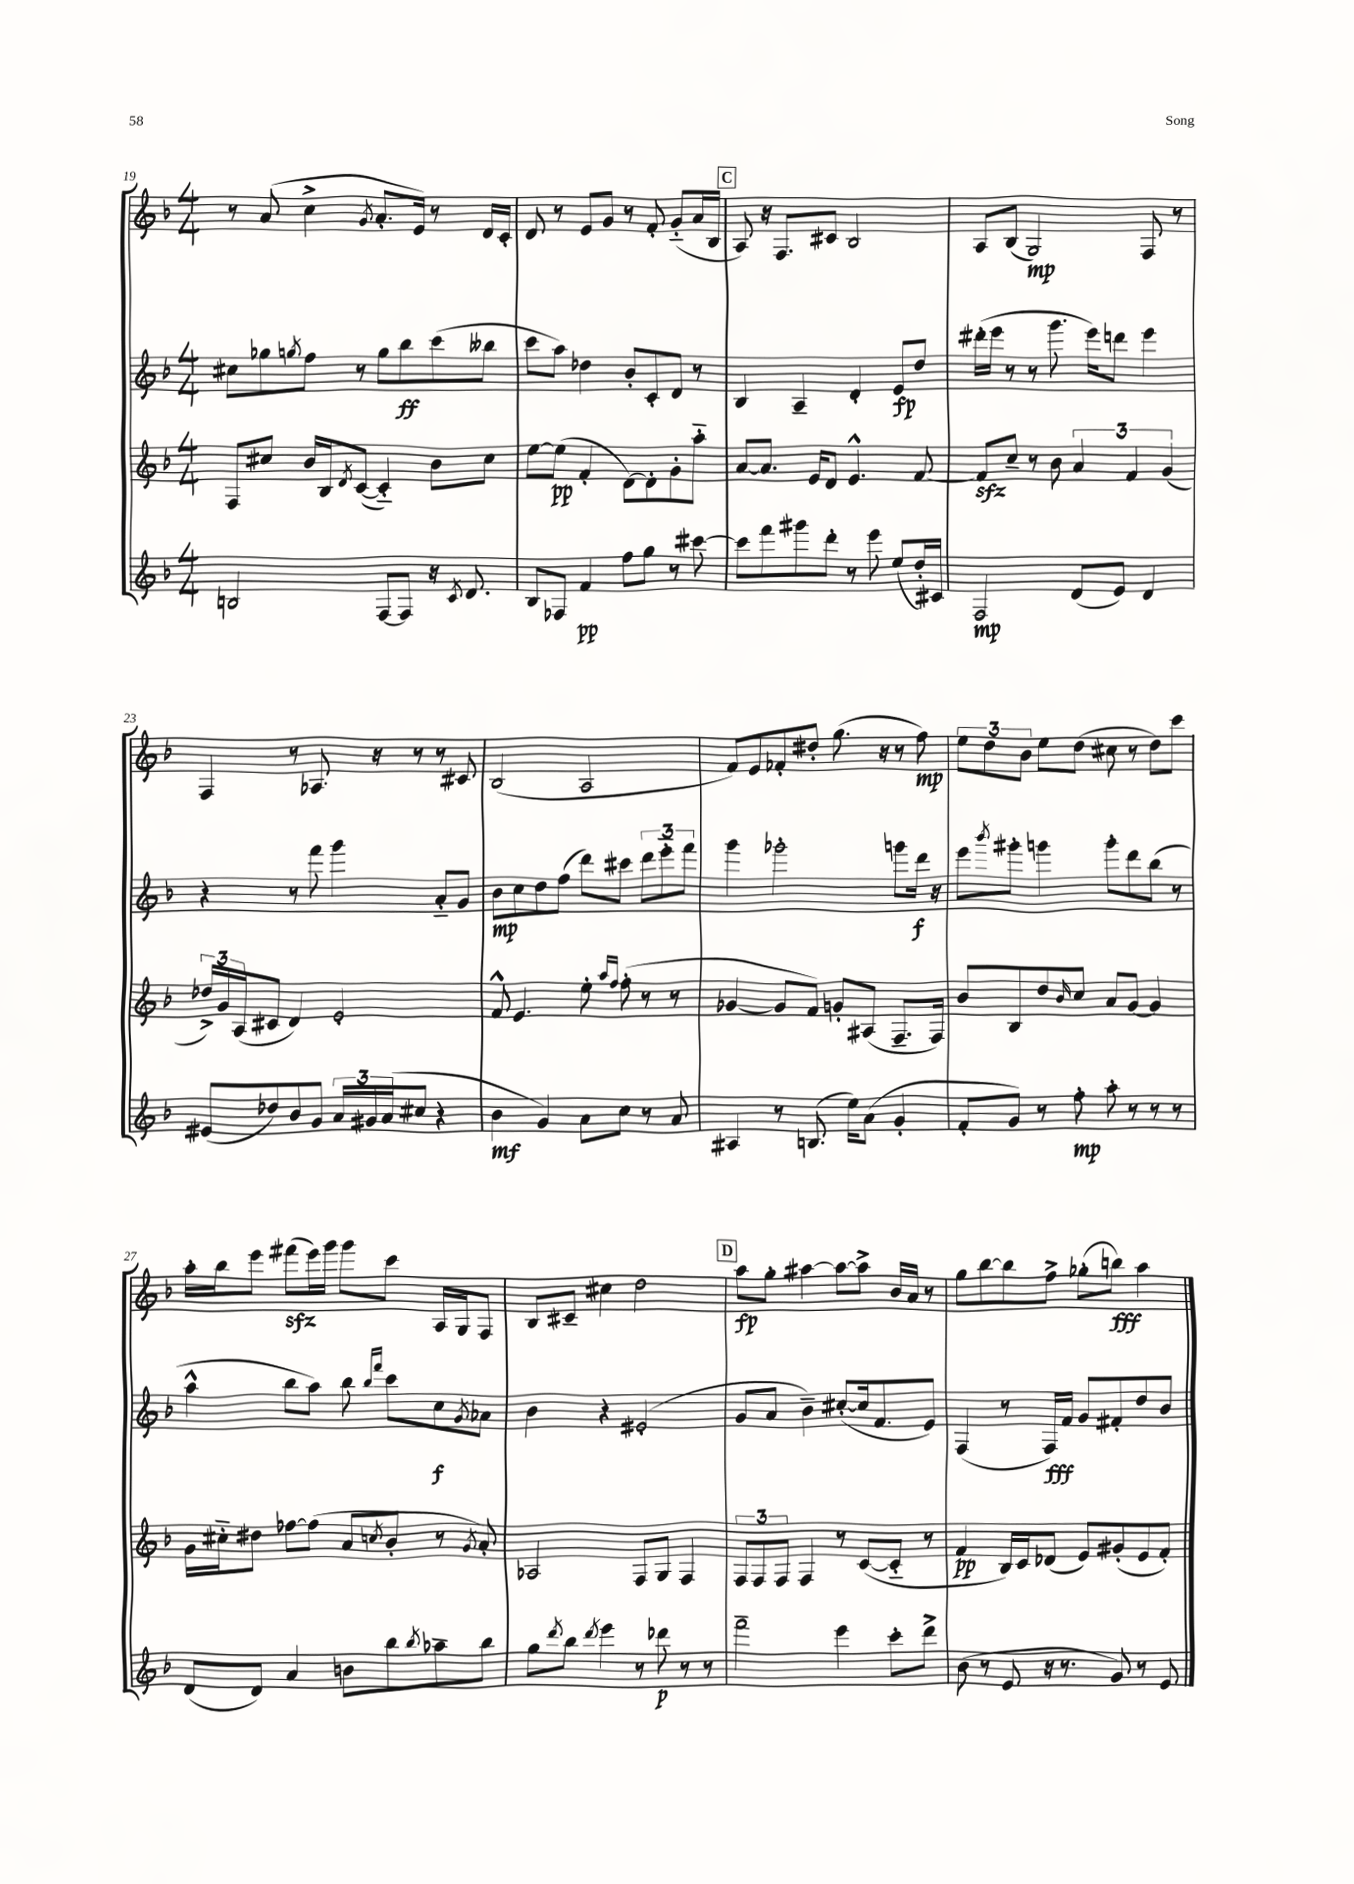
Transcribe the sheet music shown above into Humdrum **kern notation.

**kern	**kern	**kern	**kern
*staff4	*staff3	*staff2	*staff1
*clefG2	*clefG2	*clefG2	*clefG2
*k[b-]	*k[b-]	*k[b-]	*k[b-]
*M4/4	*M4/4	*M4/4	*M4/4
2B/	8F/L	8cc#\L	8r
.	8cc#/J	8gg-\	(8a/
.	.	8qgg/	.
.	16b-/LL	8ff\J	4cc^\
.	16B-/J	.	.
.	8qd/	.	.
.	([8c/J	8r	.
.	.	.	8qg/
[8F/L	4c'~/])	8gg\L	8.a'/L
8F/]J	.	8bb-\	.
.	.	.	16e/Jk)
16r	8b-\L	(8ccc\	8r
8qc/	.	.	.
8.d/	.	.	.
.	8cc#\J	8bb--\J	16d/LL
.	.	.	16c'/JJ
=	=	=	=
8B-/L	[8ee\L	8ccc\L	8d/
8F-/J	(8ee\]J	8aa\J)	8r
4f/	4f'/	4dd-\	8e/L
.	.	.	8g/J
8ff\L	[8d\L)	8b-'/L	8r
8gg\J	8d'\]	8c'/	8f'/
8r	8g'\	8d/J	(8g'~/L
[8ccc#\	8aa'~\J	8r	16a/L
.	.	.	16B-/JJ
=	=	=	=
8ccc#\]L	[8a/L	4B-/	8A/)
8fff\	8.a/]J	.	16r
.	.	.	8.F/L
8ggg#\	.	4A~/	.
.	16e/LK	.	.
8ddd'\J	8d/J	.	8c#/J
8r	4.e^^/	4d'/	2B-/
8eee\	.	.	.
(8ee/L	.	8e/L	.
16dd'/L)	[8f/	8dd/J	.
16c#/JJ	.	.	.
=	=	=	=
2F/	8f/]L	(16ddd#'\LL	8A/L
.	.	16eee\JJ	.
.	8cc~/J	8r	(8B-/J
.	8r	8r	2G/)
.	8b-\	8.ggg\	.
(8d/L	6a/	.	.
.	.	16eee\LK)	.
8e/J)	.	8ddd\J	.
.	6f/	.	.
4d/	.	4eee\	8F/
.	(6g/	.	.
.	.	.	8r
=	=	=	=
(8e#/L	24dd-^/LL)	4r	4F/
.	24g/	.	.
.	(24A/J	.	.
8dd-/)	8c#/J	.	.
8b-/	4d/)	8r	8r
8g/J	.	8fff\	8.A-/
24a/LL	2e'/	4ggg\	.
24g#/	.	.	.
.	.	.	16r
(24a/J	.	.	.
8cc#/J	.	.	8r
4r	.	8a'~/L	8r
.	.	8g/J	8c#/
=	=	=	=
4b-\	8f^^/	8b-\L	(2B-/
.	4.e/	8cc\	.
4g/)	.	8dd\	.
.	.	(8ff\J	.
8a\L	8ee'\	8ddd\L)	2A/
.	16qqaa/LL	.	.
.	16qqff/JJ	.	.
8cc\J	(8ff'\	8ccc#\J	.
8r	8r	12ddd\L	.
.	.	12eee'~\	.
8a/	8r	.	.
.	.	12fff\J	.
=	=	=	=
4A#/	[4g-/	4ggg\	8f/L)
.	.	.	8e/
8r	8g-/]L	2ggg-'\	8f-'/
(8.B/	8f/J)	.	8dd#'/J
.	8g'/L	.	(8.gg\
16ee\LK)	.	.	.
(8a\J	(8A#/J	.	.
.	.	.	16r
4g'/	8.F~/L	8ggg\L	8r
.	.	16ddd\Jk	8ff\)
.	16F/Jk)	16r	.
=	=	=	=
8f'/L	8b-/L	8eee\L	12ee\L
.	.	.	12dd\
.	.	8qbbb-/	.
8g/J)	8B-/	8ggg#'\J	.
.	.	.	12b-\J
8r	8dd/	4ggg\	8ee\L
.	16qqb-/	.	.
8ff'\	8cc/J	.	(8dd\J
8aa'\	8a/L	8ggg'\L	8cc#\
8r	[8g/J	8ddd\	8r
8r	4g/]	(8bb-\J	8dd\L)
8r	.	8r	8ccc\J
=	=	=	=
(8d/L	16g\LL	4aa^^\	16aa'\LL
.	16cc#'~\J	.	16bb-\J
8d/J)	8dd#\J	.	8eee\J
4a/	[8ff-\L	8bb-\L	(8fff#\L
.	(8ff-\]J	8aa\J)	16eee\L)
.	.	.	16ggg\JJ
8b\L	8a/L	8bb-\	8ggg\L
.	.	16qqbb-/LL	.
.	8qcc/	16qqfff/JJ	.
8bb-\	8b-'/J	8ccc\L	8ccc\J
8qbb-/	.	.	.
8aa-~\	8r	8cc\	16A/LL
.	.	.	16G/J
.	8qg/	8qg/	.
8bb-\J	8a'/)	8a-\J	8F/J
=	=	=	=
8gg\L	2A-/	4b-\	8B-/L
8qddd/	.	.	.
8bb-\J	.	.	8c#~/J
8qddd/	.	.	.
4eee\	.	4r	4cc#\
8r	8F/L	(2e#'/	2dd\
8ddd-\	8G/J	.	.
8r	4F/	.	.
8r	.	.	.
=	=	=	=
2fff~\	12F/L	8g/L	8aa\L
.	12F/	.	.
.	.	8a/J	8gg'\J
.	12F/J	.	.
.	4F/	4b-~\)	[4aa#\
4eee\	8r	([8cc#'/L	8aa#\_L
.	([8c/L	16cc#/]k	8aa#^\]J
.	.	8.f/	.
8ccc'\L	8c'~/]J	.	16b-/LL
.	.	.	16a/JJ
8ddd^\J	8r	8e/J)	8r
=	=	=	=
(8b-\	4f/	(4F/	8gg\L
8r	.	.	[8bb-\
8e/	16B-/LL)	8r	8bb-\]
.	16c/J	.	.
16r	(8d-/J	16F/LL)	8ff^\J
8.r	.	16f/JJ	.
.	8e/L)	8g/L	(8gg-'\L
8g/)	(8g#'/	8f#'/	8bb\J)
8r	8e/	8dd/	4aa\
8e/	8f'/J)	8b-/J	.
==	==	==	==
*-	*-	*-	*-
